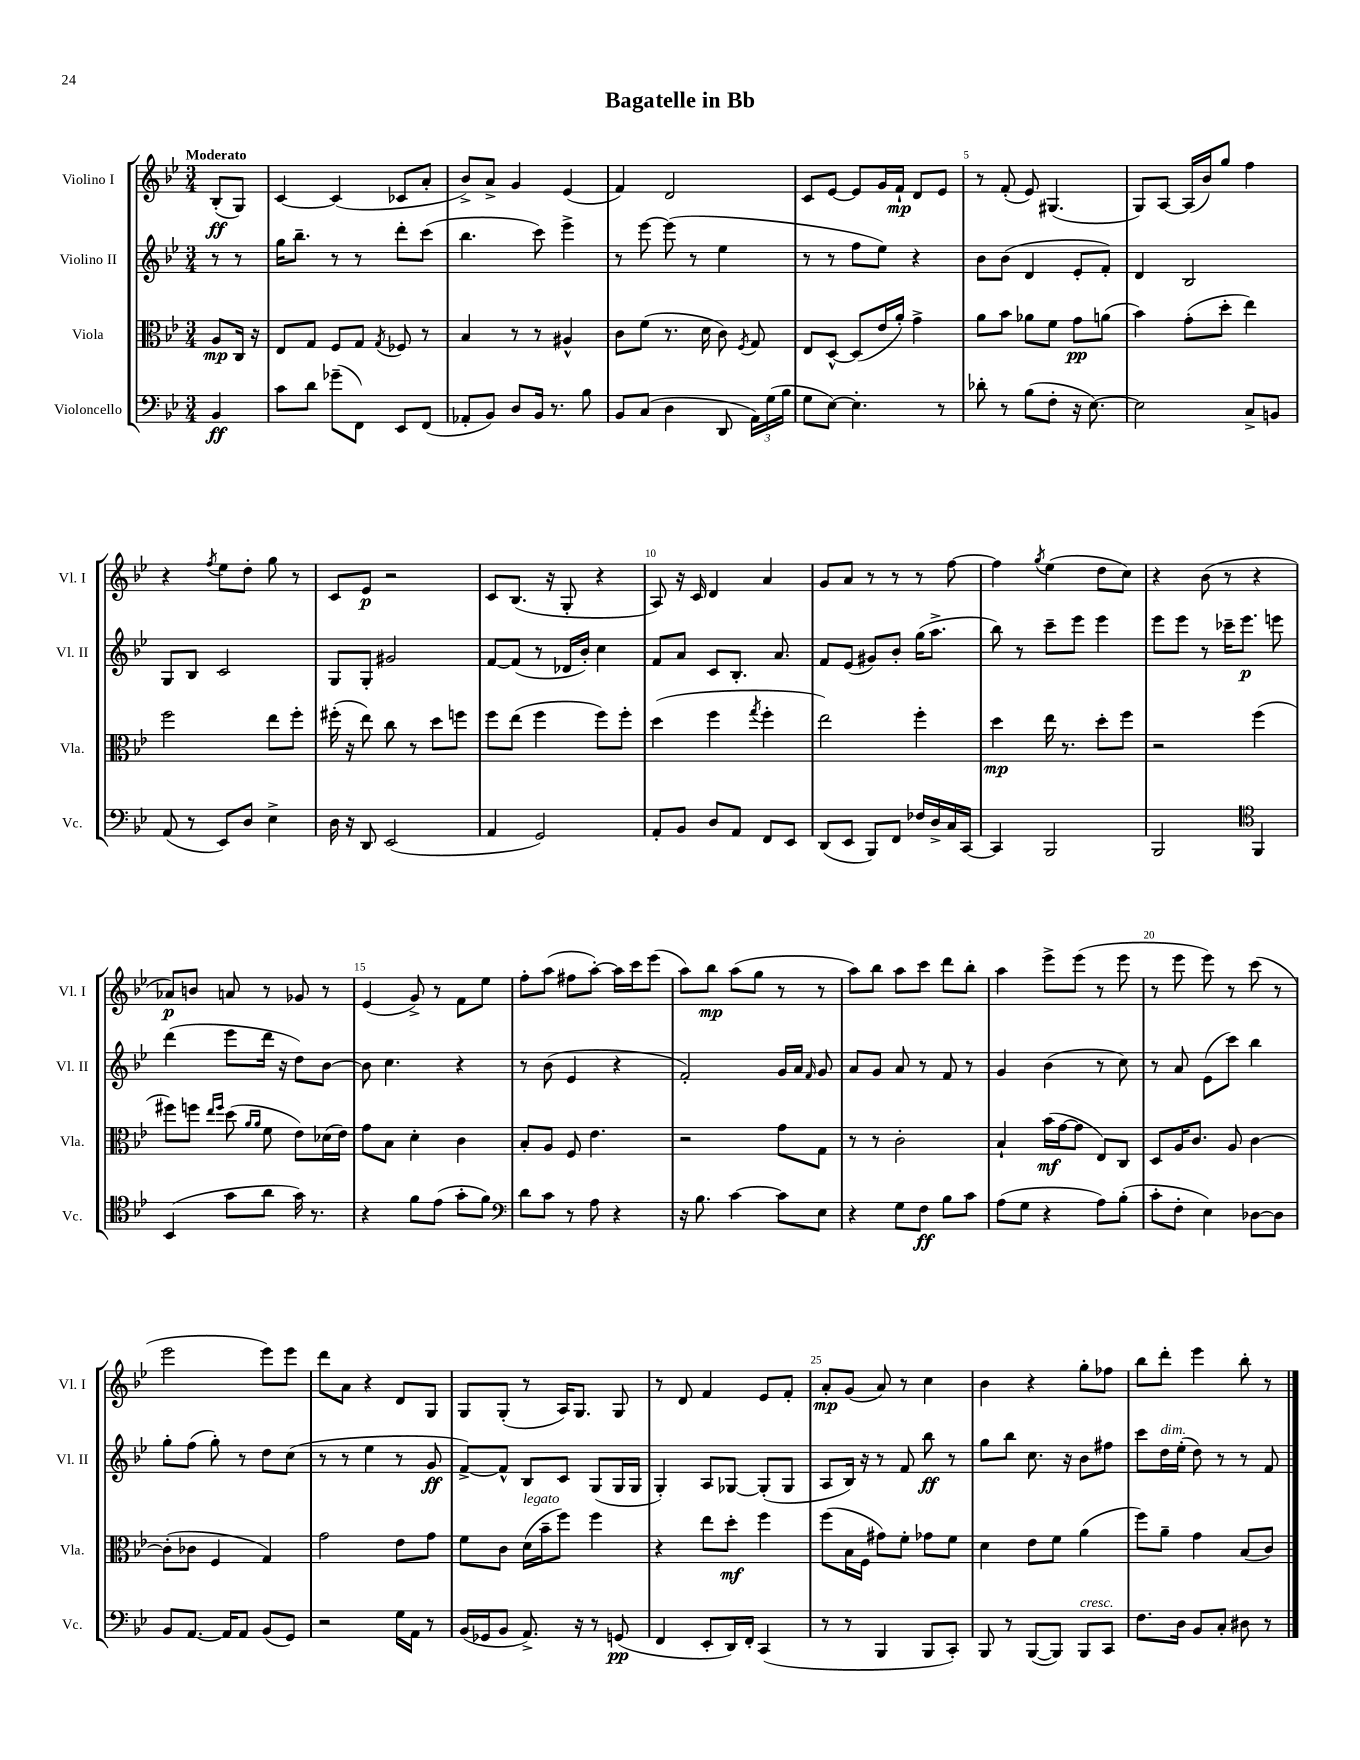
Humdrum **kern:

**kern	**dynam	**kern	**dynam	**kern	**dynam	**kern	**dynam
*part4	*part4	*part3	*part3	*part2	*part2	*part1	*part1
*staff4	*staff4	*staff3	*staff3	*staff2	*staff2	*staff1	*staff1
*I"Violoncello	*	*I"Viola	*	*I"Violino II	*	*I"Violino I	*
*I'Vc.	*	*I'Vla.	*	*I'Vl. II	*	*I'Vl. I	*
*clefF4	*	*clefC3	*	*clefG2	*	*clefG2	*
*k[b-e-]	*	*k[b-e-]	*	*k[b-e-]	*	*k[b-e-]	*
*M3/4	*	*M3/4	*	*M3/4	*	*M3/4	*
=	=	=	=	=	=	=	=
!	!	!	!	!	!	!LO:TX:a:B:t=Moderato	!
4BB-/	ff	8A/L	mp	8r	.	(8B-'/L	ff
.	.	16C/Jk	.	8r	.	8G/J)	.
.	.	16r	.	.	.	.	.
=1	=1	=1	=1	=1	=1	=1	=1
8c\L	.	8E-/L	.	16gg\KL	.	[4c/	.
.	.	.	.	8.bb-~\J	.	.	.
8d\J	.	8G/J	.	.	.	.	.
(8g-X~\L	.	8F/L	.	8r	.	(4c/]	.
8FF\J)	.	8G/J	.	8r	.	.	.
.	.	8qG/	.	.	.	.	.
8EE-/L	.	8F-X/	.	8ddd'\L	.	8c-X/L	.
(8FF/J	.	8r	.	(8ccc\J	.	8a'/J	.
=2	=2	=2	=2	=2	=2	=2	=2
8AA-X'/L	.	4B-/	.	4.bb-\	.	8b-^/L)	.
8BB-/J)	.	.	.	.	.	8a^/J	.
8D/L	.	8r	.	.	.	4g/	.
16BB-/Jk	.	8r	.	8ccc\)	.	.	.
8.r	.	.	.	.	.	.	.
.	.	4A#X^^/	.	4eee-^\	.	(4e-/	.
8B-\	.	.	.	.	.	.	.
=3	=3	=3	=3	=3	=3	=3	=3
8BB-/L	.	8c\L	.	8r	.	4f/)	.
(8C/J	.	(8f\J	.	[8eee-\	.	.	.
4D\	.	8.r	.	(8eee-\]	.	2d/	.
.	.	.	.	8r	.	.	.
.	.	16d\	.	.	.	.	.
8DD/	.	8c\)	.	4ee-\	.	.	.
.	.	8qF/	.	.	.	.	.
24AA\LL)	.	8G/	.	.	.	.	.
(24G\	.	.	.	.	.	.	.
24B-\JJ	.	.	.	.	.	.	.
=4	=4	=4	=4	=4	=4	=4	=4
8G\L	.	8E-/L	.	8r	.	8c/L	.
[8E-\J)	.	[8D^^/J	.	8r	.	[8e-/J	.
4.E-'\]	.	(8D/L]	.	8ff\L	.	8e-/L]	.
.	.	16e-/L	.	8ee-\J)	.	16g/L	.
.	.	16a'/JJ)	.	.	.	16f`/JJ	mp
.	.	4g^\	.	4r	.	8d/L	.
8r	.	.	.	.	.	8e-/J	.
=5	=5	=5	=5	=5	=5	=5	=5
8d-X'\	.	8a\L	.	8b-\L	.	8r	.
8r	.	8b-\J	.	(8b-\J	.	(8f'/	.
(8B-\L	.	8a-X\L	.	4d/	.	8e-/)	.
8F'\J	.	8f\J	.	.	.	(4.G#X/	.
16r	.	8g\L	pp	8e-'/L	.	.	.
[8.E-\)	.	.	.	.	.	.	.
.	.	(8an\J	.	8f'/J)	.	.	.
=6	=6	=6	=6	=6	=6	=6	=6
2E-\]	.	4b-\)	.	4d/	.	8G/L)	.
.	.	.	.	.	.	[8A/J	.
.	.	(8g'\L	.	2B-/	.	(16A/LL]	.
.	.	.	.	.	.	16b-/J)	.
.	.	8dd'\J	.	.	.	8gg/J	.
8C^/L	.	4ee-\)	.	.	.	4ff\	.
8BBn/J	.	.	.	.	.	.	.
!!LO:LB:g=z
=7	=7	=7	=7	=7	=7	=7	=7
(8AA/	.	2ff\	.	8G/L	.	4r	.
8r	.	.	.	8B-/J	.	.	.
.	.	.	.	.	.	8qff/	.
8EE-/L)	.	.	.	2c/	.	8ee-\L	.
8D/J	.	.	.	.	.	8dd'\J	.
4E-^\	.	8ee-\L	.	.	.	8gg\	.
.	.	8ff'\J	.	.	.	8r	.
=8	=8	=8	=8	=8	=8	=8	=8
16D\	.	(16ff#X'\	.	8G/L	.	8c/L	.
16r	.	16r	.	.	.	.	.
8DD/	.	8ee-\)	.	8G'/J	.	8e-/J	p
(2EE-/	.	8cc\	.	2g#X/	.	2r	.
.	.	8r	.	.	.	.	.
.	.	8dd\L	.	.	.	.	.
.	.	8ffn\J	.	.	.	.	.
=9	=9	=9	=9	=9	=9	=9	=9
4AA/	.	8ff\L	.	[8f/L	.	8c/L	.
.	.	(8ee-\J	.	(8f/J]	.	(8.B-/J	.
2GG/)	.	4ff\	.	8r	.	.	.
.	.	.	.	.	.	16r	.
.	.	.	.	16d-X/LL	.	8G'/	.
.	.	.	.	16b-'/JJ)	.	.	.
.	.	8ff\L)	.	4cc\	.	4r	.
.	.	8ff'\J	.	.	.	.	.
=10	=10	=10	=10	=10	=10	=10	=10
8AA'/L	.	(4dd\	.	8f/L	.	8A/)	.
8BB-/J	.	.	.	8a/J	.	16r	.
.	.	.	.	.	.	16c/	.
8D/L	.	4ff\	.	8c/L	.	4d/	.
8AA/J	.	.	.	8.B-'/J	.	.	.
.	.	8qgg/	.	.	.	.	.
8FF/L	.	4ff'\	.	.	.	4a/	.
.	.	.	.	8.a/	.	.	.
8EE-/J	.	.	.	.	.	.	.
=11	=11	=11	=11	=11	=11	=11	=11
(8DD/L	.	2ee-\)	.	8f/L	.	8g/L	.
8EE-/J	.	.	.	(8e-/J	.	8a/J	.
8BBB-/L)	.	.	.	8g#X/L)	.	8r	.
8FF/J	.	.	.	8b-'/J	.	8r	.
16F-X/LL	.	4ff'\	.	(16gg\KL	.	8r	.
16D^/	.	.	.	8.aa^\J	.	.	.
16C/	.	.	.	.	.	[8ff\	.
[16CC/JJ	.	.	.	.	.	.	.
=12	=12	=12	=12	=12	=12	=12	=12
4CC/]	.	4dd\	mp	8bb-\)	.	4ff\]	.
.	.	.	.	8r	.	.	.
.	.	.	.	.	.	8qgg/	.
2BBB-/	.	16ee-\	.	8ccc~\L	.	(4ee-\	.
.	.	8.r	.	.	.	.	.
.	.	.	.	8eee-\J	.	.	.
.	.	8dd'\L	.	4eee-\	.	8dd\L	.
.	.	8ff\J	.	.	.	8cc\J)	.
=13	=13	=13	=13	=13	=13	=13	=13
2BBB-/	.	2r	.	8eee-\L	.	4r	.
.	.	.	.	8eee-\J	.	.	.
.	.	.	.	8r	.	(8b-\	.
.	.	.	.	16ccc-X~\KL	.	8r	.
.	.	.	.	8.eee-\J	p	.	.
*clefC4	*	*	*	*	*	*	*
4FF/	.	(4ff\	.	.	.	4r	.
.	.	.	.	8eeen\	.	.	.
!!LO:LB:g=z
=14	=14	=14	=14	=14	=14	=14	=14
(4BB-/	.	8ff#X\L)	.	(4ddd\	.	8a-X/L)	p
.	.	8ffn\J	.	.	.	8bn/J	.
.	.	16qqee-/LL	.	.	.	.	.
.	.	16qqff/JJ	.	.	.	.	.
8g\L	.	(8dd\	.	8eee-\L	.	8an/	.
.	.	16qqa/LL	.	.	.	.	.
.	.	16qqa/JJ	.	.	.	.	.
8a\J	.	8f\	.	16ddd\Jk	.	8r	.
.	.	.	.	16r	.	.	.
16g\)	.	8e-\L)	.	8dd\L)	.	8g-X/	.
8.r	.	.	.	.	.	.	.
.	.	(16d-X\L	.	[8b-\J	.	8r	.
.	.	16e-\JJ)	.	.	.	.	.
=15	=15	=15	=15	=15	=15	=15	=15
4r	.	8g\L	.	8b-\]	.	(4e-/	.
.	.	8B-\J	.	4.cc\	.	.	.
8f\L	.	4d'\	.	.	.	8g^/)	.
(8e-\J	.	.	.	.	.	8r	.
8g'\L	.	4c\	.	4r	.	8f\L	.
8f\J)	.	.	.	.	.	8ee-\J	.
=16	=16	=16	=16	=16	=16	=16	=16
*clefF4	*	*	*	*	*	*	*
8d\L	.	8B-'/L	.	8r	.	8ff'\L	.
8c\J	.	8A/J	.	(8b-\	.	(8aa\J	.
8r	.	8F/	.	4e-/	.	8ff#X\L	.
8A\	.	4.e-\	.	.	.	[8aa'\J)	.
4r	.	.	.	4r	.	16aa\LL]	.
.	.	.	.	.	.	16ccc\J	.
.	.	.	.	.	.	(8eee-\J	.
=17	=17	=17	=17	=17	=17	=17	=17
16r	.	2r	.	2f'/)	.	8aa\L)	.
8.B-\	.	.	.	.	.	.	.
.	.	.	.	.	.	8bb-\J	mp
[4c\	.	.	.	.	.	(8aa\L	.
.	.	.	.	.	.	8gg\J	.
8c\L]	.	8g\L	.	16g/LL	.	8r	.
.	.	.	.	16a/JJ	.	.	.
.	.	.	.	16qqf/	.	.	.
8E-\J	.	8G\J	.	8g/	.	8r	.
=18	=18	=18	=18	=18	=18	=18	=18
4r	.	8r	.	8a/L	.	8aa\L)	.
.	.	8r	.	8g/J	.	8bb-\J	.
8G\L	.	2c'\	.	8a/	.	8aa\L	.
8F\J	ff	.	.	8r	.	8ccc\J	.
8B-\L	.	.	.	8f/	.	8ddd\L	.
8c\J	.	.	.	8r	.	8bb-'\J	.
=19	=19	=19	=19	=19	=19	=19	=19
(8A\L	.	4B-`/	.	4g/	.	4aa\	.
8G\J	.	.	.	.	.	.	.
4r	.	(16b-\LL	mf	(4b-\	.	8eee-^\L	.
.	.	[16g\J	.	.	.	.	.
.	.	8g\J]	.	.	.	(8eee-\J	.
8A\L)	.	8E-/L)	.	8r	.	8r	.
(8B-'\J	.	8C/J	.	8cc\)	.	8eee-\	.
=20	=20	=20	=20	=20	=20	=20	=20
8c'\L	.	8D/L	.	8r	.	8r	.
8F'\J	.	16A/K	.	8a/	.	8eee-\	.
.	.	8.c/J	.	.	.	.	.
4E-\)	.	.	.	(8e-\L	.	8eee-\)	.
.	.	8A/	.	8ccc\J)	.	8r	.
[8D-X\L	.	[4c\	.	4bb-\	.	(8ccc\	.
8D-\J]	.	.	.	.	.	8r	.
!!LO:LB:g=z
=21	=21	=21	=21	=21	=21	=21	=21
8BB-/L	.	(8c'\L]	.	8gg'\L	.	2eee-\	.
[8.AA/J	.	8c-X\J	.	(8ff\J	.	.	.
.	.	4F/	.	8gg'\)	.	.	.
16AA/KL]	.	.	.	.	.	.	.
8AA/J	.	.	.	8r	.	.	.
(8BB-/L	.	4G/)	.	8dd\L	.	8eee-\L)	.
8GG/J)	.	.	.	(8cc\J	.	8eee-\J	.
=22	=22	=22	=22	=22	=22	=22	=22
2r	.	2g\	.	8r	.	8ddd\L	.
.	.	.	.	8r	.	8a\J	.
.	.	.	.	4ee-\	.	4r	.
16G\LL	.	8e-\L	.	8r	.	8d/L	.
16AA\JJ	.	.	.	.	.	.	.
8r	.	8g\J	.	8g/	ff	8G/J	.
=23	=23	=23	=23	=23	=23	=23	=23
(16BB-/LL	.	8f\L	.	[8f^/L)	.	8G/L	.
16GG-X/J	.	.	.	.	.	.	.
8BB-/J	.	8c\J	.	8f^^/J]	.	(8G'/J	.
!	!	!LO:TX:a:i:t=legato	!	!	!	!	!
8.AA^/)	.	(16d\LL	.	8B-/L	.	8r	.
.	.	16b-~\J	.	.	.	.	.
.	.	8ff\J)	.	8c/J	.	16A/KL)	.
16r	.	.	.	.	.	8.G/J	.
8r	.	4ff\	.	(8G/L	.	.	.
(8GGn/	pp	.	.	16G/L	.	8G/	.
.	.	.	.	16G/JJ	.	.	.
=24	=24	=24	=24	=24	=24	=24	=24
4FF/	.	4r	.	4G'/)	.	8r	.
.	.	.	.	.	.	8d/	.
8EE-'/L	.	8ee-\L	.	8A/L	.	4f/	.
16DD/L)	.	8dd'\J	mf	[8G-X/J	.	.	.
16FF'/JJ	.	.	.	.	.	.	.
(4CC/	.	4ff\	.	(8G-'/L]	.	8e-/L	.
.	.	.	.	8G-/J	.	8f'/J	.
=25	=25	=25	=25	=25	=25	=25	=25
8r	.	(8ff\L	.	8A/L	.	8a'/L	mp
8r	.	16B-\L	.	16B-/Jk)	.	(8g/J	.
.	.	16F\JJ	.	16r	.	.	.
4BBB-/	.	8g#X\L)	.	8r	.	8a/)	.
.	.	8f'\J	.	8f/	.	8r	.
8BBB-/L	.	8g-X\L	.	8bb-\	ff	4cc\	.
8CC'/J)	.	8f\J	.	8r	.	.	.
=26	=26	=26	=26	=26	=26	=26	=26
8BBB-/	.	4d\	.	8gg\L	.	4b-\	.
8r	.	.	.	8bb-\J	.	.	.
([8BBB-/L	.	8e-\L	.	8.cc\	.	4r	.
8BBB-/J])	.	8f\J	.	.	.	.	.
.	.	.	.	16r	.	.	.
!LO:TX:a:i:t=cresc.	!	!	!	!	!	!	!
8BBB-/L	.	(4a\	.	8b-\L	.	8gg'\L	.
8CC/J	.	.	.	8ff#X\J	.	8ff-X\J	.
=27	=27	=27	=27	=27	=27	=27	=27
8.F\L	.	8ff\L)	.	8ccc\L	.	8bb-\L	.
!	!	!	!	!LO:TX:a:i:t=dim.	!	!	!
.	.	8a~\J	.	16dd\L	.	8ddd'\J	.
16D\Jk	.	.	.	(16ee-'\JJ	.	.	.
8BB-/L	.	4g\	.	8dd\)	.	4eee-\	.
8C'/J	.	.	.	8r	.	.	.
8D#X\	.	(8B-/L	.	8r	.	8bb-'\	.
8r	.	8c/J)	.	8f/	.	8r	.
==	==	==	==	==	==	==	==
*-	*-	*-	*-	*-	*-	*-	*-
